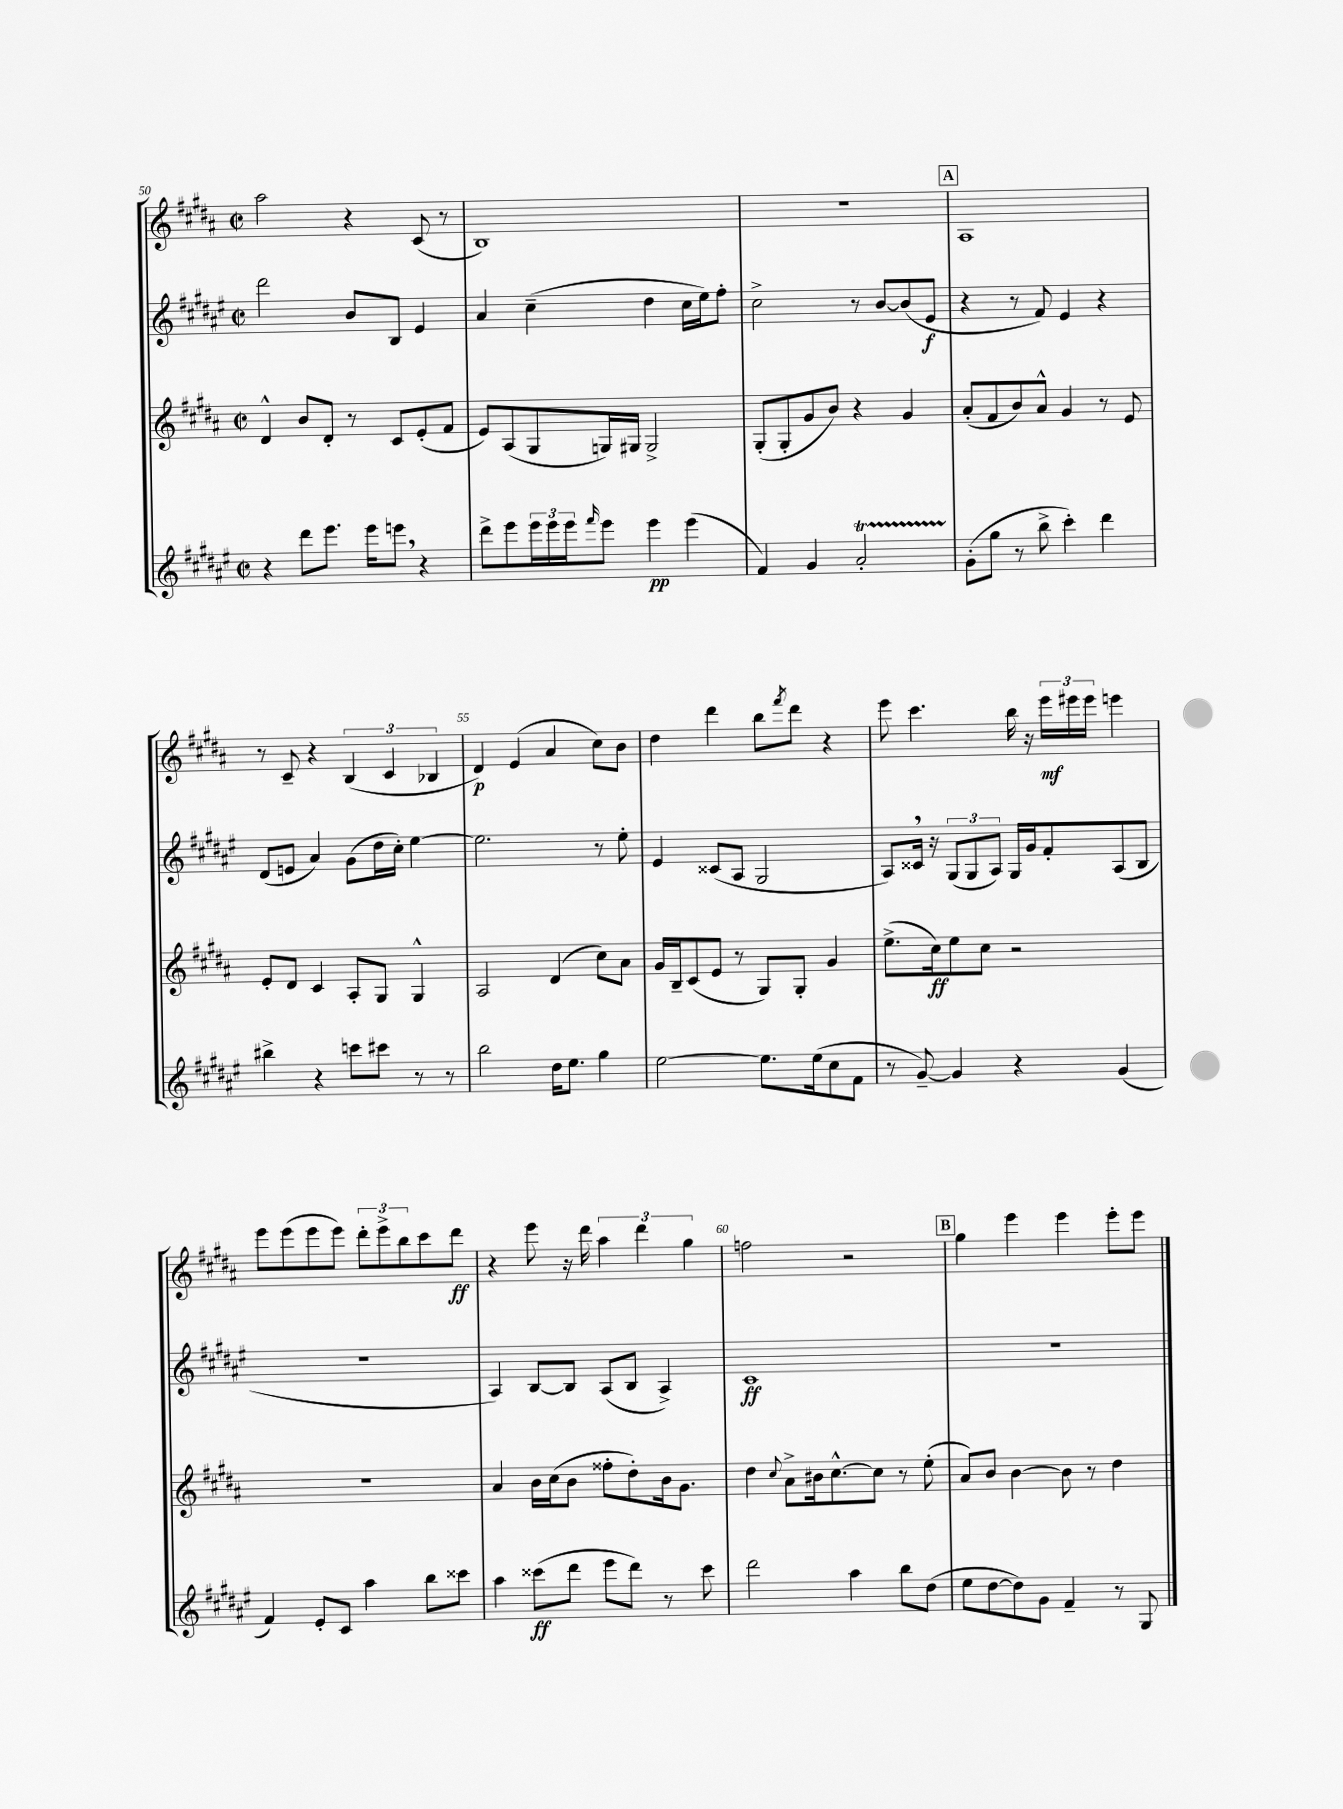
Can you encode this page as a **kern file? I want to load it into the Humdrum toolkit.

**kern	**kern	**kern	**kern
*staff4	*staff3	*staff2	*staff1
*clefG2	*clefG2	*clefG2	*clefG2
*k[f#c#g#d#a#e#]	*k[f#c#g#d#a#]	*k[f#c#g#d#a#e#]	*k[f#c#g#d#a#]
*M2/2	*M2/2	*M2/2	*M2/2
*met(c|)	*met(c|)	*met(c|)	*met(c|)
4r	4d#^^	2ddd#	2aa#
8ddd#	8b	.	.
8.eee#	8d#'	.	.
.	8r	8b	4r
16eee#	.	.	.
8eee	8c#	8B	.
4r	(8e'	4e#	(8c#
.	8f#	.	8r
=	=	=	=
8ddd#^	8e)	4a#	1B)
8eee#	(8A#	.	.
24eee#	8G#	(4cc#~	.
24eee#	.	.	.
24eee#	.	.	.
16qqfff#	.	.	.
8eee#	16G)	.	.
.	16G#	.	.
4eee#	2G#^	4dd#	.
(4eee#	.	16cc#	.
.	.	16ee#)	.
.	.	8ff#'	.
=	=	=	=
4f#)	(8G#'	2cc#^	1r
.	8G#'	.	.
4g#	8g#	.	.
.	8b)	.	.
2a#'	4r	8r	.
.	.	[8b	.
.	4g#	(8b]	.
.	.	8e#	.
=	=	=	=
(8g#'	(8a#'	4r	1A#
8gg#	8f#	.	.
8r	8b)	8r	.
8bb^	8a#^^	8f#)	.
4ccc#')	4g#	4e#	.
4ddd#	8r	4r	.
.	8e	.	.
=	=	=	=
4bb#^	8e'	(8d#	8r
.	8d#	8e	8c#~
4r	4c#	4a#)	4r
8ccc	8A#'	(8g#	(6B
8ccc#	8G#	16dd#	.
.	.	.	6c#
.	.	16cc#')	.
8r	4G#^^	[4ee#	.
.	.	.	6B-
8r	.	.	.
=	=	=	=
2bb	2A#	2.ee#]	4d#)
.	.	.	(4e
16dd#	(4d#	.	4a#
8.ee#	.	.	.
4gg#	8cc#)	8r	8cc#)
.	8a#	8ee#'	8b
=	=	=	=
[2ee#	16g#	4e#	4dd#
.	16B~	.	.
.	(8c#	.	.
.	8e	(8c##	4ddd#
.	8r	8A#	.
8.ee#]	8G#)	2G#	8bb
.	.	.	8qfff#
.	8G#'	.	8ddd#
(16ee#	.	.	.
8cc#	4g#	.	4r
8f#	.	.	.
=	=	=	=
8r	(8.ee^	8A#)	8eee
[8g#~)	.	16c##	4.ccc#
.	16cc#)	16r	.
4g#]	8ee	(12G#	.
.	.	12G#	.
.	8cc#	.	.
.	.	12A#)	.
4r	2r	16G#	16bb
.	.	16g#	16r
.	.	8f#'	24eee
.	.	.	24eee#
.	.	.	24eee#
(4g#	.	(8A#	4eee
.	.	8B	.
=	=	=	=
4f#)	1r	1r	8eee
.	.	.	(8eee
8e#'	.	.	8eee
8c#	.	.	8eee)
4aa#	.	.	12ddd#'
.	.	.	12eee^
.	.	.	12bb
8bb	.	.	8ccc#
8ccc##	.	.	8ddd#
=	=	=	=
4aa#	4a#	4A#)	4r
(8ccc##	16b	[8B	8eee
.	(16cc#	.	.
8ddd#	8b	8B]	16r
.	.	.	16ddd#
8eee#	8ff##'	(8A#	6aa#
8ddd#)	8dd#')	8B	.
.	.	.	6ddd#
8r	16b	4A#^)	.
.	8.g#	.	.
.	.	.	6gg#
8ccc##	.	.	.
=	=	=	=
2ddd#	4dd#	1c#	2ff
.	8qqcc#	.	.
.	8a#^	.	.
.	16b#	.	.
.	[8.cc#^^	.	.
4aa#	.	.	2r
.	8cc#]	.	.
8bb	8r	.	.
(8dd#	(8ee'	.	.
=	=	=	=
8ee#	8a#)	1r	4gg#
[8dd#	8b	.	.
8dd#])	[4b	.	4eee
8g#	.	.	.
4f#~	8b]	.	4eee
.	8r	.	.
8r	4dd#	.	8eee'
8G#	.	.	8eee
==	==	==	==
*-	*-	*-	*-
